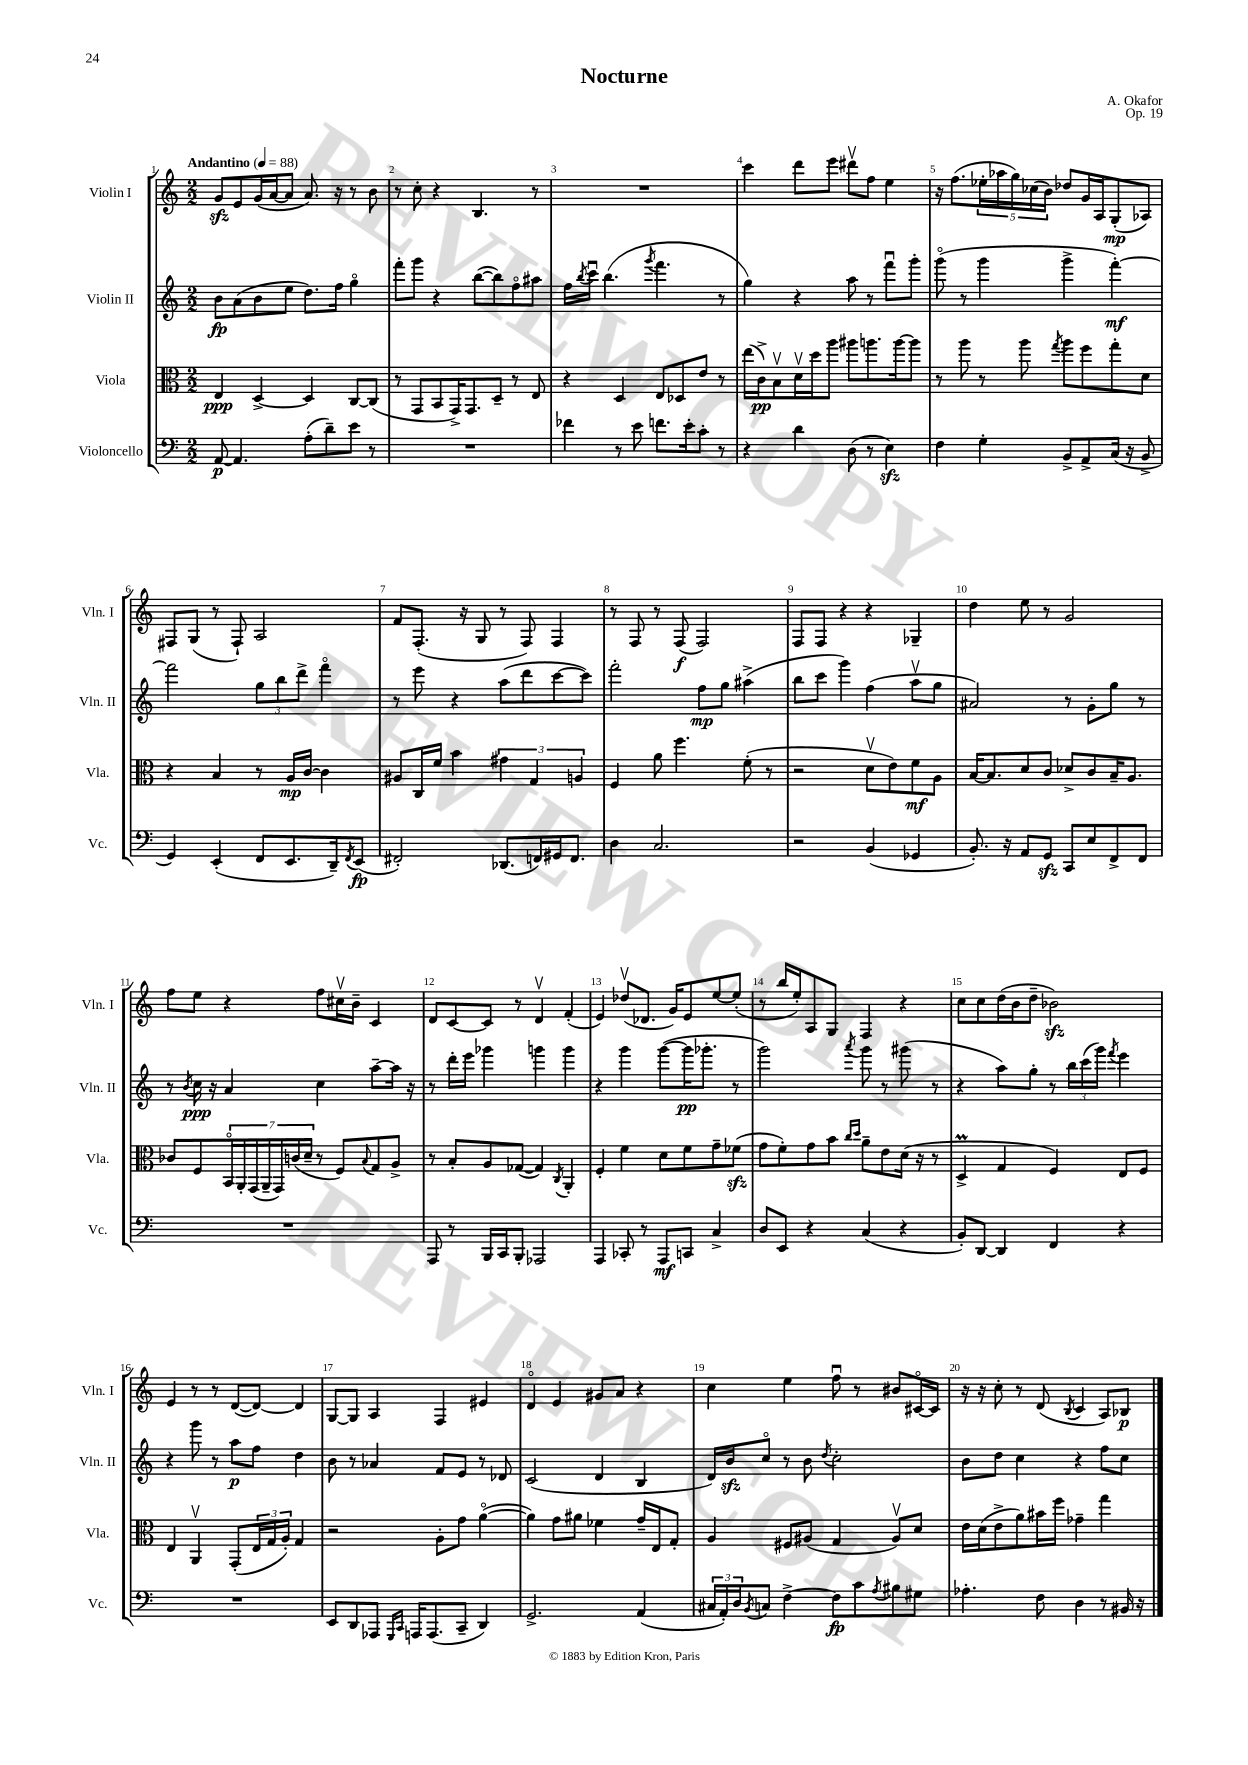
\header { title = "Nocturne" composer = "A. Okafor" opus = "Op. 19" }
<<
\new StaffGroup <<
\new Staff = "s0" \with { instrumentName = "Violin I" shortInstrumentName = "Vln. I" } {
    \clef treble \key c \major \numericTimeSignature \time 2/2 \tempo "Andantino" 4 = 88
    g'8\sfz e'8 g'16( a'16~ a'8 a'8.) r16 r8 b'8 |
    r8 c''8-. r4 b4. r8 |
    R1 |
    c'''4 d'''8 e'''8 dis'''8\upbow f''8 e''4 |
    r16 f''8.( \tuplet 5/4 { ees''16-. aes''16 g''16) ces''16( b'16) } des''8 g'16 a16 g8-.\mp( aes8) |
    fis8 g8( r8 fis8-!) a2 |
    f'8 f8.-.( r16 g8 r8 f8) f4 |
    r8 f8 r8 f8\f( f2) |
    f8 f8 r4 r4 ges4-- |
    d''4 e''8 r8 g'2 |
    f''8 e''8 r4 f''8 cis''16\upbow b'16-- c'4 |
    d'8 c'8~ c'8 r8 d'4\upbow f'4-.( |
    e'4) des''8\upbow( des'8. g'16) e'8 e''8~ e''8-.( |
    r8 b''16 e''16-.) a8 g8 f4 r4 |
    c''8 c''8 d''16( b'16 d''8-- bes'2\sfz) |
    e'4 r8 r8 d'8~( d'8~) d'4 |
    g8~ g8 a4 f4 eis'4 |
    d'4\flageolet e'4 gis'8 a'8 r4 |
    c''4 e''4 f''8\downbow r8 bis'8 cis'16~\flageolet cis'16 |
    r16 r16 c''8-. r8 d'8( \acciaccatura { b8 } c'4 a8) bes8\p \bar "|." |
}
\new Staff = "s1" \with { instrumentName = "Violin II" shortInstrumentName = "Vln. II" } {
    \clef treble \key c \major \numericTimeSignature \time 2/2
    b'8\fp a'8( b'8 e''8 d''8.) f''16 g''4\flageolet |
    f'''8-. g'''8 r4 b''8~( b''8) f''8\flageolet ais''8 |
    f''16 \acciaccatura { b''8 } c'''16\downbow b''4.( \acciaccatura { g'''8 } f'''4. r8 |
    g''4) r4 a''8 r8 f'''8\downbow g'''8-. |
    g'''8\flageolet( r8 g'''4 g'''4-> f'''4~-.\mf) |
    f'''2 \tuplet 3/2 { g''8 b''8 d'''8-> } f'''4\flageolet |
    r8 e'''8 r4 a''8( d'''8 c'''8~ c'''8) |
    f'''2-. f''8\mp g''8 ais''4->( |
    b''8 c'''8 g'''4) f''4( a''8\upbow g''8 |
    ais'2) r8 g'8-. g''8 r8 |
    r8 \acciaccatura { b'8 } c''16\ppp r16 a'4 c''4 a''8~-- a''16 r16 |
    r8 d'''16-. e'''16 ges'''4 g'''4 g'''4 |
    r4 g'''4 g'''8~( g'''16\pp ges'''8.-. r8 |
    g'''2) \acciaccatura { a'''8 } g'''8 r8 gis'''8( r8 |
    r4 a''8) g''8-. r8 \tuplet 3/2 { b''16 c'''16( g'''16) } \acciaccatura { f'''8 } e'''4 |
    r4 g'''8 r8 a''8\p f''8 d''4 |
    b'8 r8 aes'4 f'8 e'8 r8 des'8 |
    c'2( d'4 b4 |
    d'16) b'16\sfz c''8\flageolet r8 b'8 \acciaccatura { d''8 } c''2-. |
    b'8 d''8 c''4 r4 f''8 c''8 \bar "|." |
}
\new Staff = "s2" \with { instrumentName = "Viola" shortInstrumentName = "Vla." } {
    \clef alto \key c \major \numericTimeSignature \time 2/2
    e4\ppp d4~-> d4 c8~ c8( |
    r8 g,8 b,8 g,16->) g,8. d8-- r8 e8 |
    r4 d4 e8 des8 e'8 r8 |
    e''16( c'16->\pp) b8\upbow d'16\upbow d''16 a''8 ais''8 a''8. a''16~ a''8 |
    r8 a''8 r8 a''8 \acciaccatura { g''8 } a''8 f''8 g''8-. d'8 |
    r4 b4 r8 a16\mp c'16~ c'4 |
    ais8 c16 f'16 b'4 \tuplet 3/2 { gis'4 g4 a4 } |
    f4 a'8 f''4. f'8-.( r8 |
    r2 d'8\upbow e'8) f'8\mf a8 |
    b16~ b8. d'8 c'8 des'8-> c'8 b16-- a8. |
    ces'8 f8 \tuplet 7/4 { b,16\flageolet a,16-. g,16( a,16-- g,16) c'16( d'16-- } r8 f8) \appoggiatura { b8 } g8 a8-> |
    r8 b8-. a8 ges8~( ges4) \acciaccatura { c8 } a,4-. |
    f4-. f'4 d'8 f'8 g'8-- fes'8\sfz( |
    g'8 f'8-.) g'8 b'8 \grace { c''16 d''16 } a'8-- e'8 d'16( r16 r8 |
    d4->\prall g4 f4) e8 f8 |
    e4 a,4\upbow g,8-.( \tuplet 3/2 { e16 g16 a16-.) } g4 |
    r2 a8-. g'8 a'4~\flageolet( |
    a'4) g'8 ais'8 fes'4 g'16-- e16 g8-. |
    a4 fis8 ais8( g4 ais8\upbow) d'8 |
    e'16 d'16( e'8-> a'8) bis'16 f''16 ges'4-- g''4 \bar "|." |
}
\new Staff = "s3" \with { instrumentName = "Violoncello" shortInstrumentName = "Vc." } {
    \clef bass \key c \major \numericTimeSignature \time 2/2
    a,8~\p a,4. a8-.( d'8--) e'8 r8 |
    R1 |
    fes'4 r8 e'8 f'8. e'16-. c'8-. r8 |
    r4 d'4 d8( r8 e4\sfz) |
    f4 g4-. b,8-> a,8-> c16( r16 b,8-> |
    g,4) e,4-.( f,8 e,8. d,16--) \acciaccatura { f,8 } e,8\fp( |
    fis,2-.) des,8.( f,16) gis,16 f,8. |
    d4 c2. |
    r2 b,4( ges,4 |
    b,8.-.) r16 a,8 g,8\sfz c,8 e8 f,8-> f,8 |
    R1 |
    a,,8 r8 b,,16 c,16 b,,8-. aes,,2 |
    a,,4 ces,8-. r8 a,,8\mf c,8 c4-> |
    d8 e,8 r4 c4( r4 |
    b,8-.) d,8~ d,4 f,4 r4 |
    R1 |
    e,8 d,8 aes,,8 \grace { g,,16 c,16 } a,,16 a,,8.( c,8-- d,4) |
    g,2.-> a,4( |
    \tuplet 3/2 { cis16 a,16-.) d16 } \acciaccatura { b,8 } c8 f4~-> f8\fp c'8 \acciaccatura { a8 } bis8 gis8 |
    aes4.-. f8 d4 r8 bis,16 r16 \bar "|." |
}
>>
>>
\layout { \context { \Score \override BarNumber.break-visibility = ##(#f #t #t) barNumberVisibility = #all-bar-numbers-visible } }
